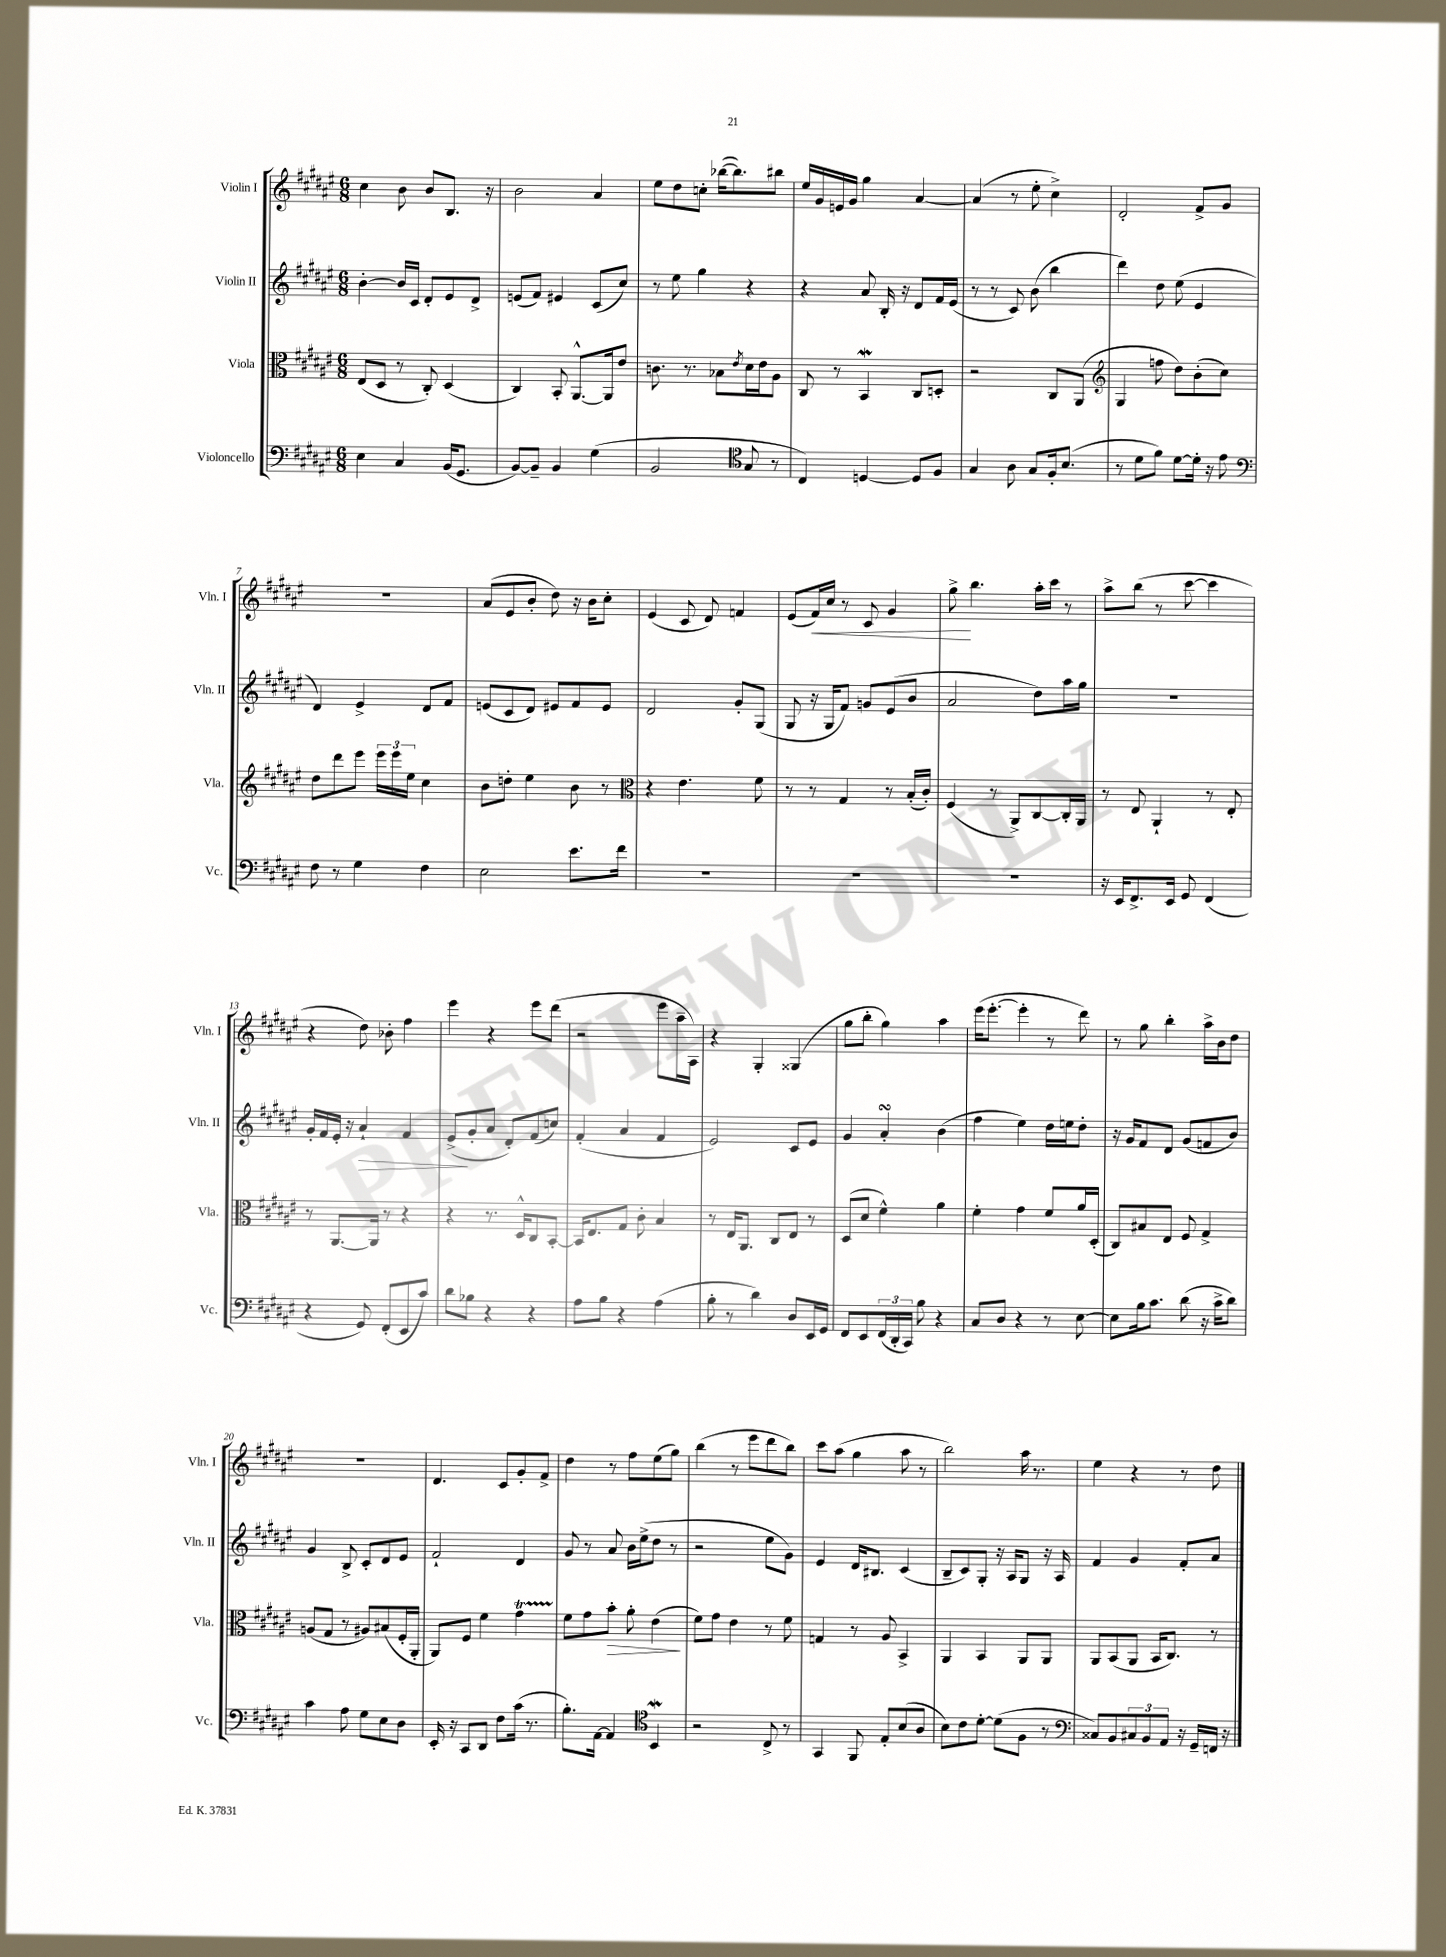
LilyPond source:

<<
\new StaffGroup <<
\new Staff = "s0" \with { instrumentName = "Violin I" shortInstrumentName = "Vln. I" } {
    \clef treble \key fis \major \numericTimeSignature \time 6/8
    cis''4 b'8 b'8 b8. r16 |
    b'2 ais'4 |
    eis''8 dis''8 c''8-. bes''16~( bes''8.) bis''8 |
    eis''16 gis'16 e'16 gis'16 gis''4 ais'4~ |
    ais'4( r8 eis''8-. cis''4->) |
    dis'2-. fis'8-> gis'8 |
    R2. |
    ais'8( eis'8 b'8-. dis''8) r16 b'16 cis''8-. |
    eis'4( cis'8 dis'8) f'4 |
    eis'8( fis'16\<) cis''16 r8 cis'8 gis'4 |
    gis''8->\! b''4. ais''16-. cis'''16 r8 |
    ais''8-> b''8( r8 cis'''8~ cis'''4 |
    r4 dis''8) bes'8-. fis''4 |
    eis'''4 r4 eis'''8 dis'''8( |
    r2 eis'''8 ais''16-- ais16) |
    r4 gis4-. gisis4( |
    gis''8 b''8-. gis''4) ais''4 |
    eis'''16( eis'''8.~-. eis'''4-. r8 dis'''8) |
    r8 gis''8 b''4-. ais''16-> b'16 dis''8 |
    R2. |
    dis'4. cis'8 gis'8-. fis'8-> |
    dis''4 r8 fis''8 eis''8( gis''8) |
    b''4( r8 eis'''8 dis'''8 b''8) |
    cis'''8 ais''8( gis''4 ais''8 r8 |
    b''2) ais''16 r8. |
    eis''4 r4 r8 dis''8 \bar "|." |
}
\new Staff = "s1" \with { instrumentName = "Violin II" shortInstrumentName = "Vln. II" } {
    \clef treble \key fis \major \numericTimeSignature \time 6/8
    b'4~-. b'16 cis'16 dis'8-. eis'8 dis'8-> |
    e'8( fis'8) eis'4 cis'8( cis''8) |
    r8 eis''8 gis''4 r4 |
    r4 ais'8 b16-. r16 dis'8 fis'16 eis'16( |
    r8 r8 cis'8) b'8( b''4 |
    dis'''4) dis''8 eis''8( eis'4 |
    dis'4) eis'4-> dis'8 fis'8 |
    e'8( cis'8 dis'8) eis'8 fis'8 eis'8 |
    dis'2 gis'8-. gis8( |
    gis8 r16 gis16 fis'8) g'8 eis'8( b'8 |
    ais'2 dis''8) ais''16 gis''16 |
    R2. |
    gis'16-. fis'16 eis'16-. r16 ais'4-!\> fis'4 |
    eis'8->\!( gis'8-. ais'8 dis'8-.) fis'8( c''8) |
    fis'4-.( ais'4 fis'4 |
    eis'2) cis'8 eis'8 |
    gis'4 ais'4-.\turn b'4( |
    fis''4 eis''4) dis''16 e''16 dis''8-. |
    r16 gis'16 fis'8 dis'8 gis'8( f'8 b'8) |
    gis'4 b8-> cis'8-. dis'8 eis'8 |
    fis'2-! dis'4 |
    gis'8 r8 ais'8 b'16 eis''16->( dis''8 r8 |
    r2 eis''8 gis'8) |
    eis'4 dis'16 bis8. cis'4( |
    b8-- cis'8) gis8-. r16 ais16 gis8 r16 ais16 |
    fis'4 gis'4 fis'8-. ais'8 \bar "|." |
}
\new Staff = "s2" \with { instrumentName = "Viola" shortInstrumentName = "Vla." } {
    \clef alto \key fis \major \numericTimeSignature \time 6/8
    eis8( dis8 r8 cis8-.) dis4( |
    cis4) b,8-. ais,8.~-^ ais,16 eis'8 |
    c'8. r8. bes8 \acciaccatura { eis'8 } dis'16 eis'16 ais8 |
    cis8 r8 b,4\mordent cis8 d8-. |
    r2 cis8 ais,8( |
    \clef treble gis4 f''8 dis''8) b'8-.( cis''8) |
    dis''8 dis'''8 eis'''8 \tuplet 3/2 { eis'''16 eis'''16 eis''16 } cis''4 |
    b'8 d''8-. eis''4 b'8 r8 |
    \clef alto r4 eis'4. fis'8 |
    r8 r8 gis4 r8 b16-.( cis'16-.) |
    fis4( r8 ais,8->) cis8~ cis16-. ais,16 |
    r8 eis8 ais,4-! r8 eis8-. |
    r8 ais,8.~ ais,16 r8 r4 |
    r4 r8. dis16-^ cis8 b,8~-. |
    b,16 eis8. gis8 cis'8-. b4 |
    r8 eis16 ais,8. cis8 eis8 r8 |
    dis8( dis'8 fis'4-^) ais'4 |
    fis'4-. gis'4 fis'8 ais'16 dis16-.( |
    cis8) bis8 eis8 fis8 gis4-> |
    a8( gis8 r8 ais8) bis8( fis16-. ais,16-. |
    ais,8) fis8 fis'4 gis'4\startTrillSpan |
    fis'8\stopTrillSpan gis'8 b'8-.\> ais'8-. eis'4\!( |
    fis'8) gis'8 eis'4 r8 fis'8 |
    g4 r8 ais8 b,4-> |
    ais,4 b,4 ais,8 ais,8 |
    ais,8 b,8( ais,8 b,16 cis8.) r8 \bar "|." |
}
\new Staff = "s3" \with { instrumentName = "Violoncello" shortInstrumentName = "Vc." } {
    \clef bass \key fis \major \numericTimeSignature \time 6/8
    eis4 cis4 b,16( gis,8. |
    b,8~) b,8-- b,4 gis4( |
    b,2 \clef tenor gis8 r8 |
    cis4) d4~ d8 fis8 |
    gis4 ais8 gis8 fis16-. b8.( |
    r8 dis'8 fis'8) dis'8~ dis'16-. r16 eis'8 |
    \clef bass fis8 r8 gis4 fis4 |
    eis2 eis'8. fis'16 |
    R2. |
    R2. |
    R2. |
    r16 eis,16 fis,8.-> eis,16 gis,8 fis,4( |
    r4 gis,8) fis,8-.( eis,8 cis'8) |
    dis'8 bes8 r4 r4 |
    ais8 b8 r4 ais4( |
    b8-. r8 dis'4) dis8 eis,16 gis,16 |
    fis,8 eis,8 \tuplet 3/2 { fis,16( dis,16-. cis,16) } b8 r4 |
    cis8 dis8 r4 r8 eis8~ |
    eis8 b16 cis'8. dis'8( r16 cis'16-> dis'8) |
    cis'4 ais8 gis8 eis8 dis8 |
    eis,16-. r16 cis,8 dis,8 fis8 cis'16( r8. |
    b8.-.) ais,16~ ais,4 \clef tenor b,4\mordent |
    r2 cis8-> r8 |
    gis,4 fis,8 eis8-. b8( ais8 |
    b8) cis'8 dis'8~-. dis'8( fis8 r8 |
    \clef bass cisis8) b,8 \tuplet 3/2 { cis8 b,8 ais,8 } r16 gis,16-- f,16 r16 \bar "|." |
}
>>
>>
